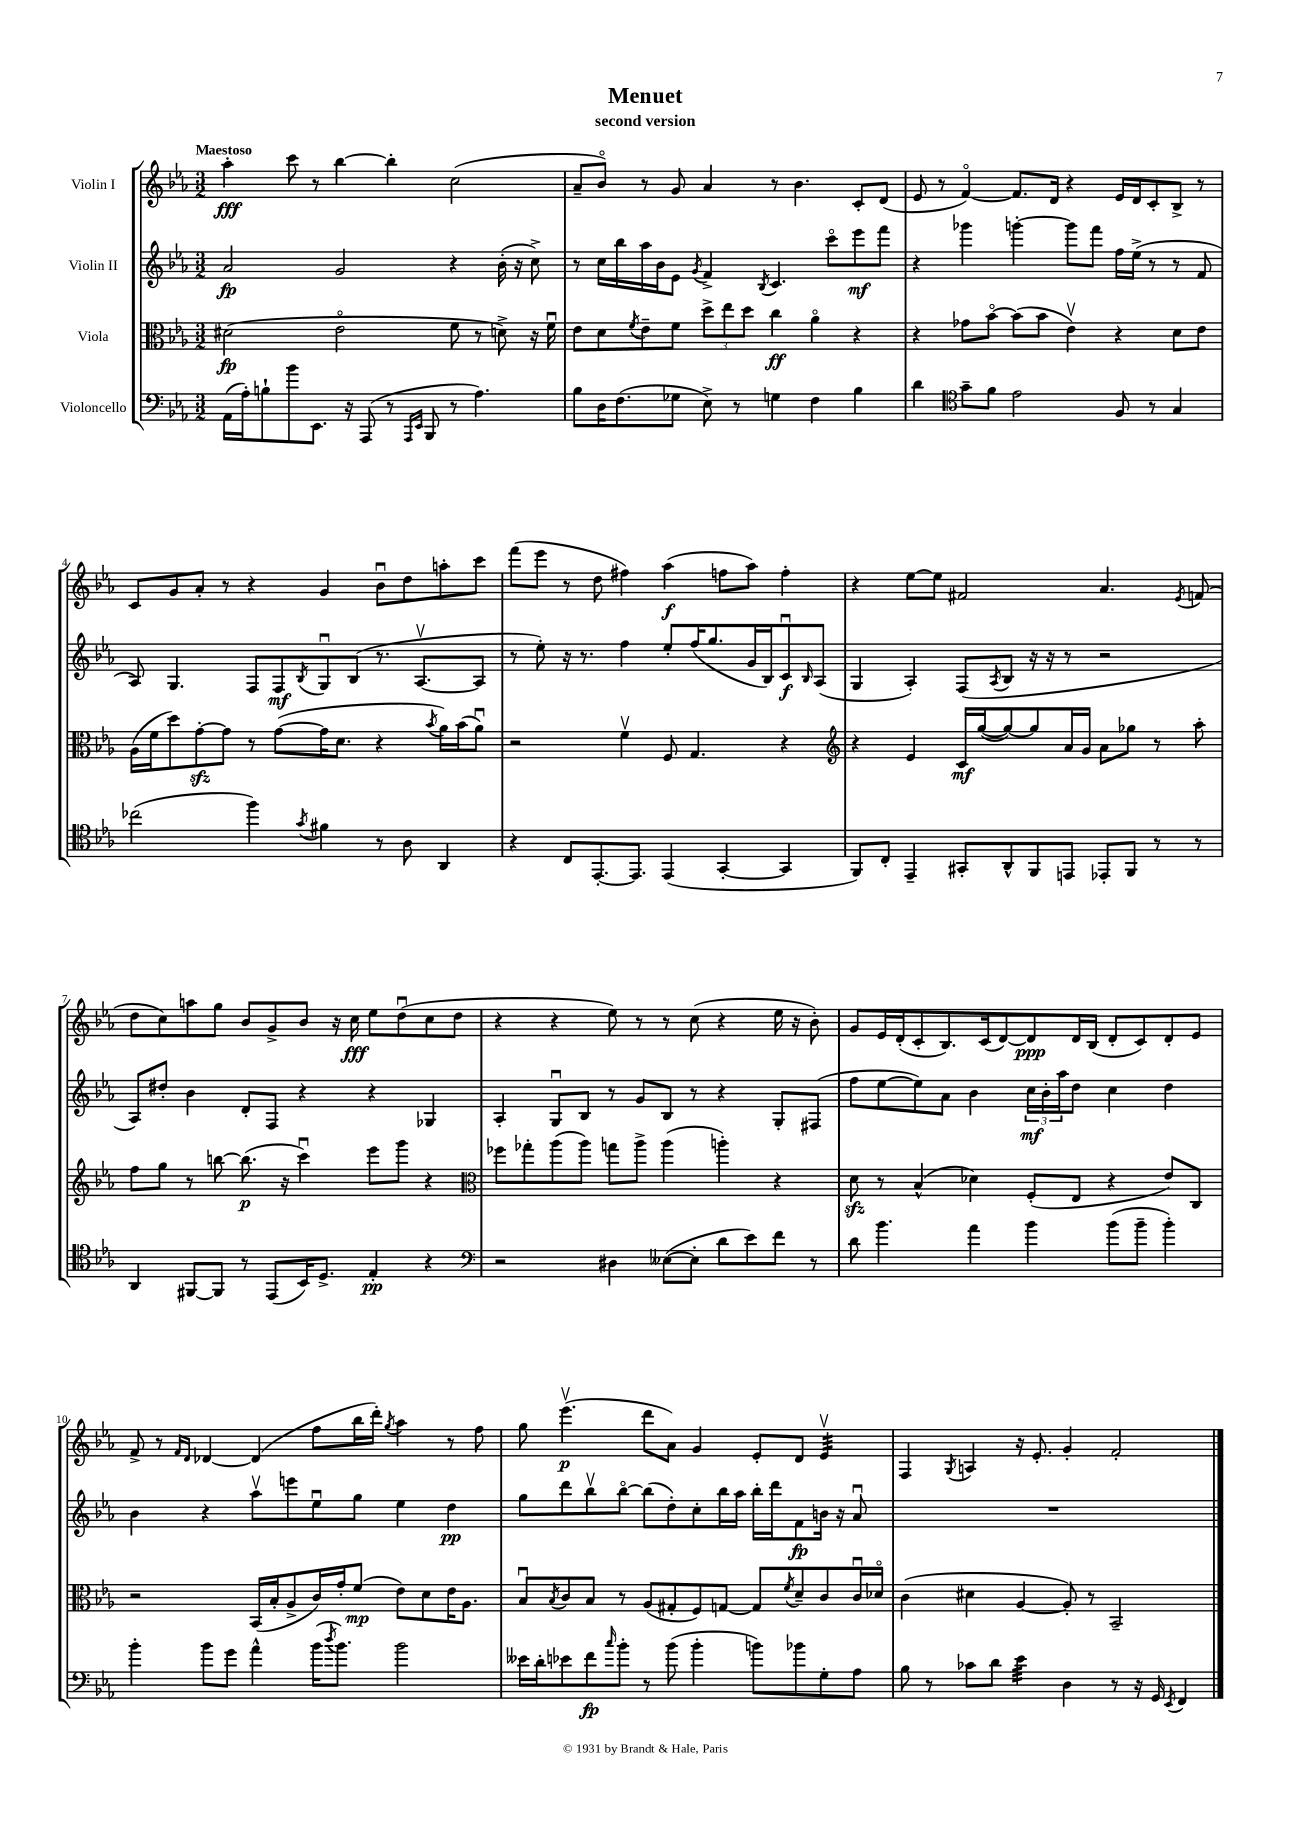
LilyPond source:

\header { title = "Menuet" subtitle = "second version" }
<<
\new StaffGroup <<
\new Staff = "s0" \with { instrumentName = "Violin I" } {
    \clef treble \key ees \major \numericTimeSignature \time 3/2 \tempo "Maestoso"
    aes''4-.\fff c'''8 r8 bes''4~ bes''4-. c''2( |
    aes'8-- bes'8\flageolet) r8 g'8 aes'4 r8 bes'4. c'8-. d'8( |
    ees'8 r8 f'4~\flageolet) f'8. d'16 r4 ees'16 d'16 c'8-. bes8-> r8 |
    c'8 g'8 aes'8-. r8 r4 g'4 bes'8\downbow d''8 a''8-. c'''8 |
    f'''8( ees'''8 r8 d''8 fis''4) aes''4\f( f''8 aes''8) f''4-. |
    r4 ees''8~ ees''8 fis'2 aes'4. \acciaccatura { ees'8 } f'8( |
    d''8 c''8) a''8 g''8 bes'8 g'8-> bes'8 r16 c''16\fff ees''8 d''8\downbow( c''8 d''8 |
    r4 r4 ees''8) r8 r8 c''8( r4 ees''16 r16 bes'8-.) |
    g'8 ees'16 d'16-.( c'8-. bes8.) c'16( d'8~) d'8\ppp d'16 bes16( d'8-. c'8) d'8-. ees'8 |
    f'8-> r8 \grace { f'16 d'16 } des'4~ des'4( f''8 bes''16 d'''16-.) \acciaccatura { g''8 } aes''4 r8 f''8 |
    g''8 ees'''4.\upbow\p( d'''8 aes'8) g'4 ees'8-. d'8 ees'4:32\upbow |
    f4 \acciaccatura { g8 } a4 r16 ees'8.-. g'4-. f'2-. \bar "|." |
}
\new Staff = "s1" \with { instrumentName = "Violin II" } {
    \clef treble \key ees \major \numericTimeSignature \time 3/2
    aes'2\fp g'2 r4 bes'16-.( r16 c''8->) |
    r8 c''16 bes''16 aes''16 bes'16 ees'8 \acciaccatura { g'8 } f'4-> \acciaccatura { bes8 } c'4. c'''8\flageolet ees'''8\mf f'''8 |
    r4 ges'''4 g'''4~-. g'''8 f'''8 f''16 ees''16->( r8 r8 f'8 |
    aes8) g4. f8 f8\mf \acciaccatura { bes8 } g8\downbow bes8( r8. aes8.~\upbow aes8 |
    r8 ees''8-.) r16 r8. f''4 ees''8-. f''16( g''8. g'16 bes16) c'8\downbow\f \grace { bes16 } aes8( |
    g4 aes4-.) f8( \acciaccatura { aes8 } bes8 r16 r16 r8 r2 |
    aes8) dis''8-. bes'4 d'8-. f8 r4 r4 ges4 |
    aes4-. g8\downbow bes8 r8 g'8 bes8 r8 r4 g8-. fis8( |
    f''8 ees''8~ ees''8) aes'8 bes'4 \tuplet 3/2 { c''16\mf bes'16-. aes''16 } d''8 c''4 d''4 |
    bes'4 r4 aes''8\upbow e'''8 ees''8\downbow g''8 ees''4 d''4\pp |
    g''8 d'''8 bes''8\upbow bes''8~\flageolet bes''8( d''8-.) c''8-. bes''16 aes''16 bes''16-. d'''16 f'8\fp b'16 r16 aes'8\downbow |
    R1. \bar "|." |
}
\new Staff = "s2" \with { instrumentName = "Viola" } {
    \clef alto \key ees \major \numericTimeSignature \time 3/2
    dis'2\fp( ees'2\flageolet f'8 r8 d'8->) r16 f'16\downbow |
    ees'8 d'8 \acciaccatura { f'8 } ees'8-- f'8 \tuplet 3/2 { d''8-> ees''8 d''8 } c''4\ff aes'4\flageolet r4 |
    r4 ges'8 bes'8~\flageolet bes'8( bes'8 ees'4\upbow) r4 d'8 ees'8 |
    aes16( f'16 d''8) g'8~-.\sfz g'8 r8 g'8~( g'16 d'8. r4 \acciaccatura { bes'8 } aes'16) bes'16( aes'8\downbow) |
    r2 f'4\upbow f8 g4. r4 |
    \clef treble r4 ees'4 c'16\mf g''16~( g''8~) g''8 aes'16 g'16 aes'8 ges''8 r8 aes''8-. |
    f''8 g''8 r8 b''8~ b''8.\p( r16 c'''4\downbow) ees'''8 g'''8 r4 |
    \clef alto fes''8 ges''8-. aes''8( aes''8) g''8 aes''8-> aes''4( a''4-.) r4 |
    d'8\sfz r8 bes4-^( des'4) f8-.( ees8 r4 ees'8) c8 |
    r2 bes,16( bes16-. aes8-> c'16) g'16-. f'8\mp( ees'8) d'8 ees'16 aes8. |
    bes8\downbow \acciaccatura { bes8 } c'8 bes8 r8 aes8( gis8-. f8) g8~ g8 \acciaccatura { f'8 } d'8-- c'8 c'16\downbow des'16\flageolet |
    c'4( dis'4 aes4~ aes8-.) r8 bes,2-- \bar "|." |
}
\new Staff = "s3" \with { instrumentName = "Violoncello" } {
    \clef bass \key ees \major \numericTimeSignature \time 3/2
    aes,16( aes16-.) b8-! bes'8 ees,8. r16 aes,,8( r8 \grace { aes,,16 ees,16 } bes,,8 r8 aes4.) |
    bes8 d16 f8.( ges8 ees8->) r8 g4 f4 bes4 |
    d'4 \clef tenor g'8-- f'8 ees'2 f8 r8 g4 |
    ces''2( f''4) \acciaccatura { g'8 } fis'4 r8 aes8 aes,4 |
    r4 c8 ees,8.~-. ees,8. ees,4( g,4~-. g,4 |
    f,8) c8-. ees,4-- gis,8-. aes,8-^ f,8 e,8 ees,8-. f,8 r8 r8 |
    aes,4 fis,8~ fis,8 r8 ees,8( bes,16) d8.-> ees4-.\pp r4 |
    \clef bass r2 dis4 eeses8~( eeses8-. d'8 ees'8) f'8 r8 |
    d'8 bes'4. aes'4 bes'4 bes'8( bes'8-- bes'4-.) |
    bes'4-. bes'8 g'8 aes'4-^ bes'16( \acciaccatura { d''8 } bes'8.) bes'2 |
    eeses'16 d'16-. ees'8 f'8\fp \grace { c''16 } bes'8-. r8 bes'8( bes'4-. b'8) bes'8 g8-. aes8 |
    bes8 r8 ces'8 d'8 ees'4:32 d4 r8 r16 g,16 \acciaccatura { ees,8 } f,4 \bar "|." |
}
>>
>>
